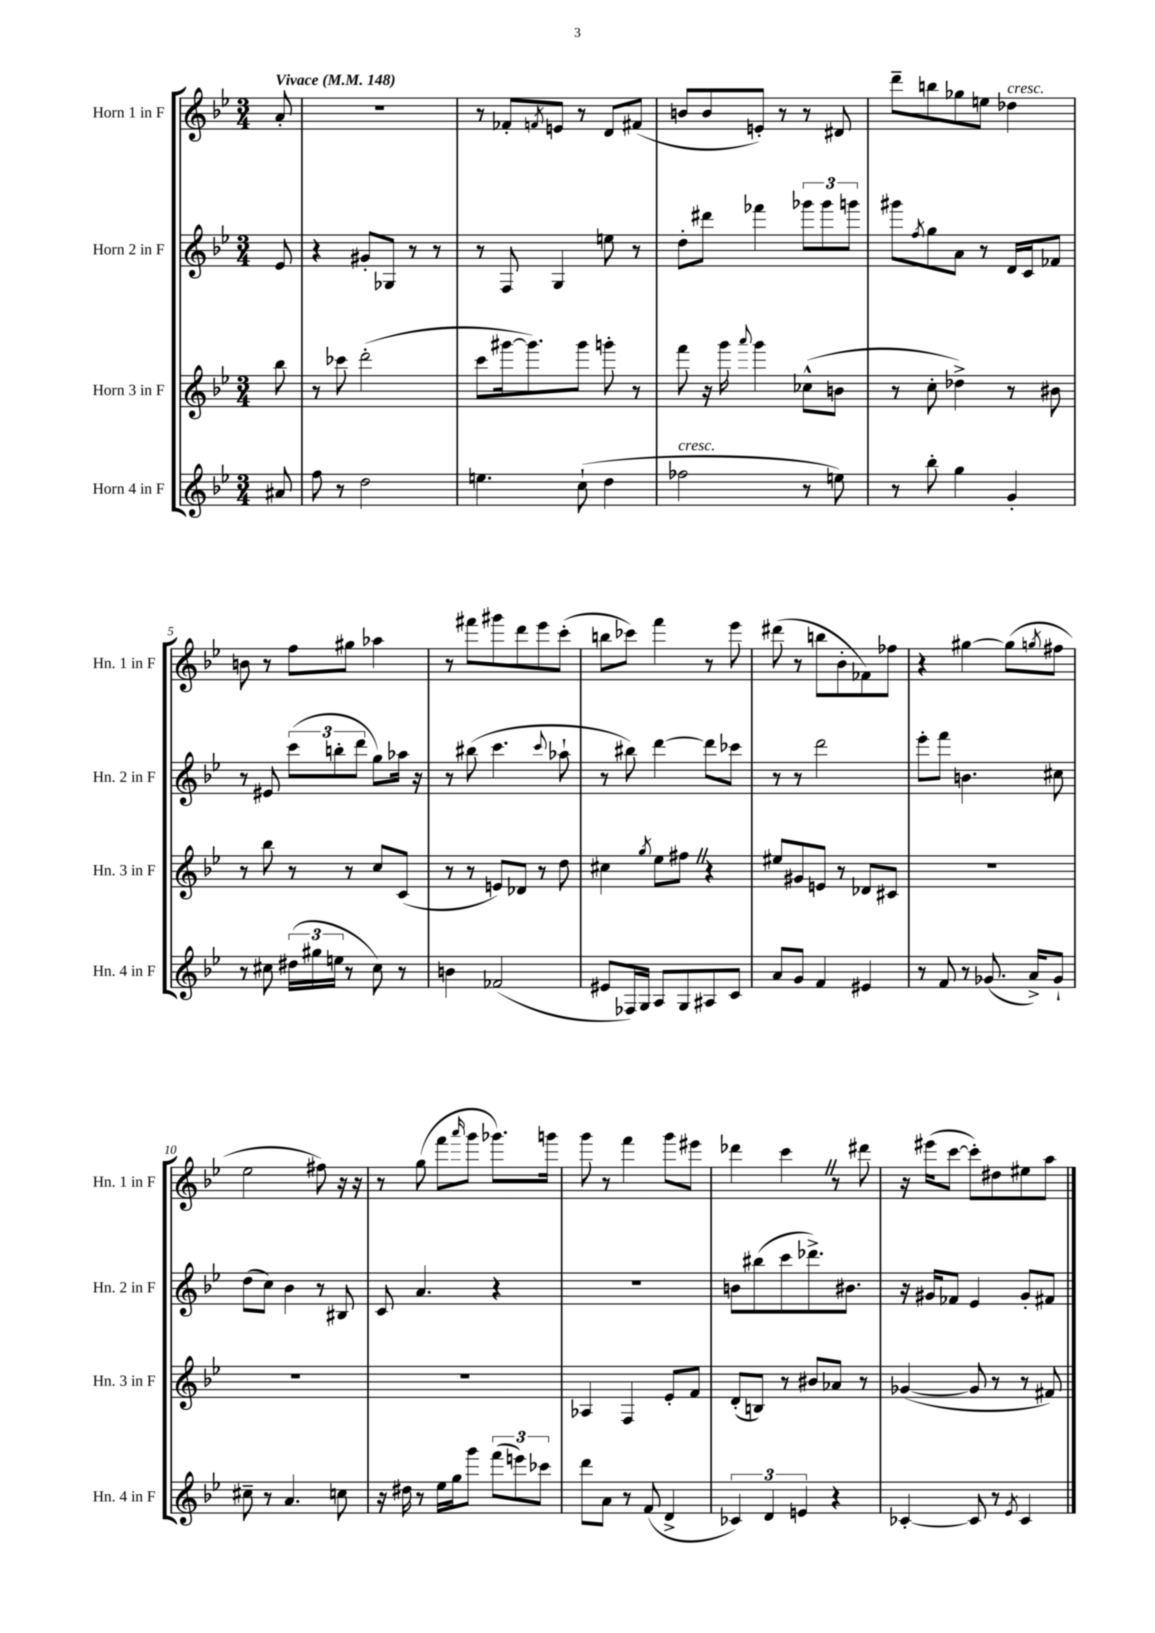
<<
\new StaffGroup <<
\new Staff = "s0" \with { instrumentName = "Horn 1 in F" shortInstrumentName = "Hn. 1 in F" } {
    \clef treble \key bes \major \numericTimeSignature \time 3/4 \partial 8 \tempo "Vivace" 4 = 148
    a'8-. |
    R2. |
    r8 fes'8-. \acciaccatura { f'8 } e'8 r8 d'8 fis'8( |
    b'8 b'8 e'8-.) r8 r8 dis'8 |
    d'''8-- b''8 ges''8 e''8 des''4^\markup { \italic "cresc." } |
    b'8 r8 f''8 gis''8 aes''4 |
    r8 fis'''8 gis'''8 d'''8 ees'''8 c'''8-.( |
    b''8 ces'''8) f'''4 r8 ees'''8 |
    dis'''8( r8 b''8 bes'8-. fes'8) fes''8 |
    r4 gis''4~ gis''8( \acciaccatura { g''8 } fis''8 |
    ees''2 fis''8) r16 r16 |
    r8 g''8( f'''8 \grace { a'''16 } g'''8 ges'''8.) g'''16 |
    g'''8 r8 f'''4 g'''8 eis'''8 |
    des'''4 c'''4 \once \override BreathingSign.text = \markup { \musicglyph "scripts.caesura.straight" } \breathe r8 dis'''8 |
    r16 eis'''16( c'''8~ c'''8-.) dis''8 eis''8 a''8 \bar "|." |
}
\new Staff = "s1" \with { instrumentName = "Horn 2 in F" shortInstrumentName = "Hn. 2 in F" } {
    \clef treble \key bes \major \numericTimeSignature \time 3/4 \partial 8
    ees'8 |
    r4 gis'8-. ges8 r8 r8 |
    r8 f8 g4 e''8 r8 |
    d''8-. dis'''8 fes'''4 \tuplet 3/2 { ges'''8 ges'''8 g'''8 } |
    gis'''8 \acciaccatura { f''8 } g''8 a'8 r8 d'16 c'16 fes'8 |
    r8 eis'8 \tuplet 3/2 { c'''8( b''8-. d'''8 } g''8) aes''16 r16 |
    r8 bis''8( c'''4. \appoggiatura { c'''8 } aes''8-! |
    r8 bis''8) d'''4~ d'''8 ces'''8 |
    r8 r8 d'''2 |
    ees'''8-. f'''8 b'4. cis''8 |
    d''8( c''8) bes'4 r8 bis8 |
    c'8 a'4. r4 |
    R2. |
    b'8 bis''8( c'''8 des'''8.->) bis'8. |
    r16 gis'16 fes'8 ees'4 gis'8-. fis'8 \bar "|." |
}
\new Staff = "s2" \with { instrumentName = "Horn 3 in F" shortInstrumentName = "Hn. 3 in F" } {
    \clef treble \key bes \major \numericTimeSignature \time 3/4 \partial 8
    bes''8 |
    r8 ces'''8 d'''2-.( |
    c'''8 gis'''16~ gis'''8.) gis'''8 g'''8-. r8 |
    f'''8 r16 g'''16 \appoggiatura { a'''8 } g'''4 ces''8-^( b'8 |
    r8 c''8-. des''4->) r8 bis'8 |
    r8 bes''8 r8 r8 c''8 c'8( |
    r8 r8 e'8) des'8 r8 d''8 |
    cis''4 \acciaccatura { g''8 } ees''8 fis''8 \once \override BreathingSign.text = \markup { \musicglyph "scripts.caesura.straight" } \breathe r4 |
    eis''8 gis'8 e'8 r8 des'8 cis'8 |
    R2. |
    R2. |
    R2. |
    aes4 f4 ees'8-. f'8 |
    d'8-.( b8) r8 bis'8 aes'8 r8 |
    ges'4~( ges'8 r8 r8 fis'8) \bar "|." |
}
\new Staff = "s3" \with { instrumentName = "Horn 4 in F" shortInstrumentName = "Hn. 4 in F" } {
    \clef treble \key bes \major \numericTimeSignature \time 3/4 \partial 8
    ais'8 |
    f''8 r8 d''2 |
    e''4. c''8-!( d''4 |
    fes''2^\markup { \italic "cresc." } r8 e''8) |
    r8 bes''8-. g''4 g'4-. |
    r8 cis''8 \tuplet 3/2 { dis''16( gis''16 e''16 } r8 cis''8) r8 |
    b'4 fes'2( |
    eis'8 fes16) g16 a8 g8 ais8 c'8 |
    a'8 g'8 f'4 eis'4 |
    r8 f'8 r8 ges'8.( a'16->) ges'8-! |
    cis''8-- r8 a'4. c''8 |
    r16 dis''16 r8 ees''16 g''16 g'''8 \tuplet 3/2 { f'''8( e'''8) ces'''8 } |
    d'''8 a'8 r8 f'8( d'4-> |
    \tuplet 3/2 { ces'4) d'4 e'4 } r4 |
    ces'4~-. ces'8 r8 \acciaccatura { ees'8 } ces'4 \bar "|." |
}
>>
>>
